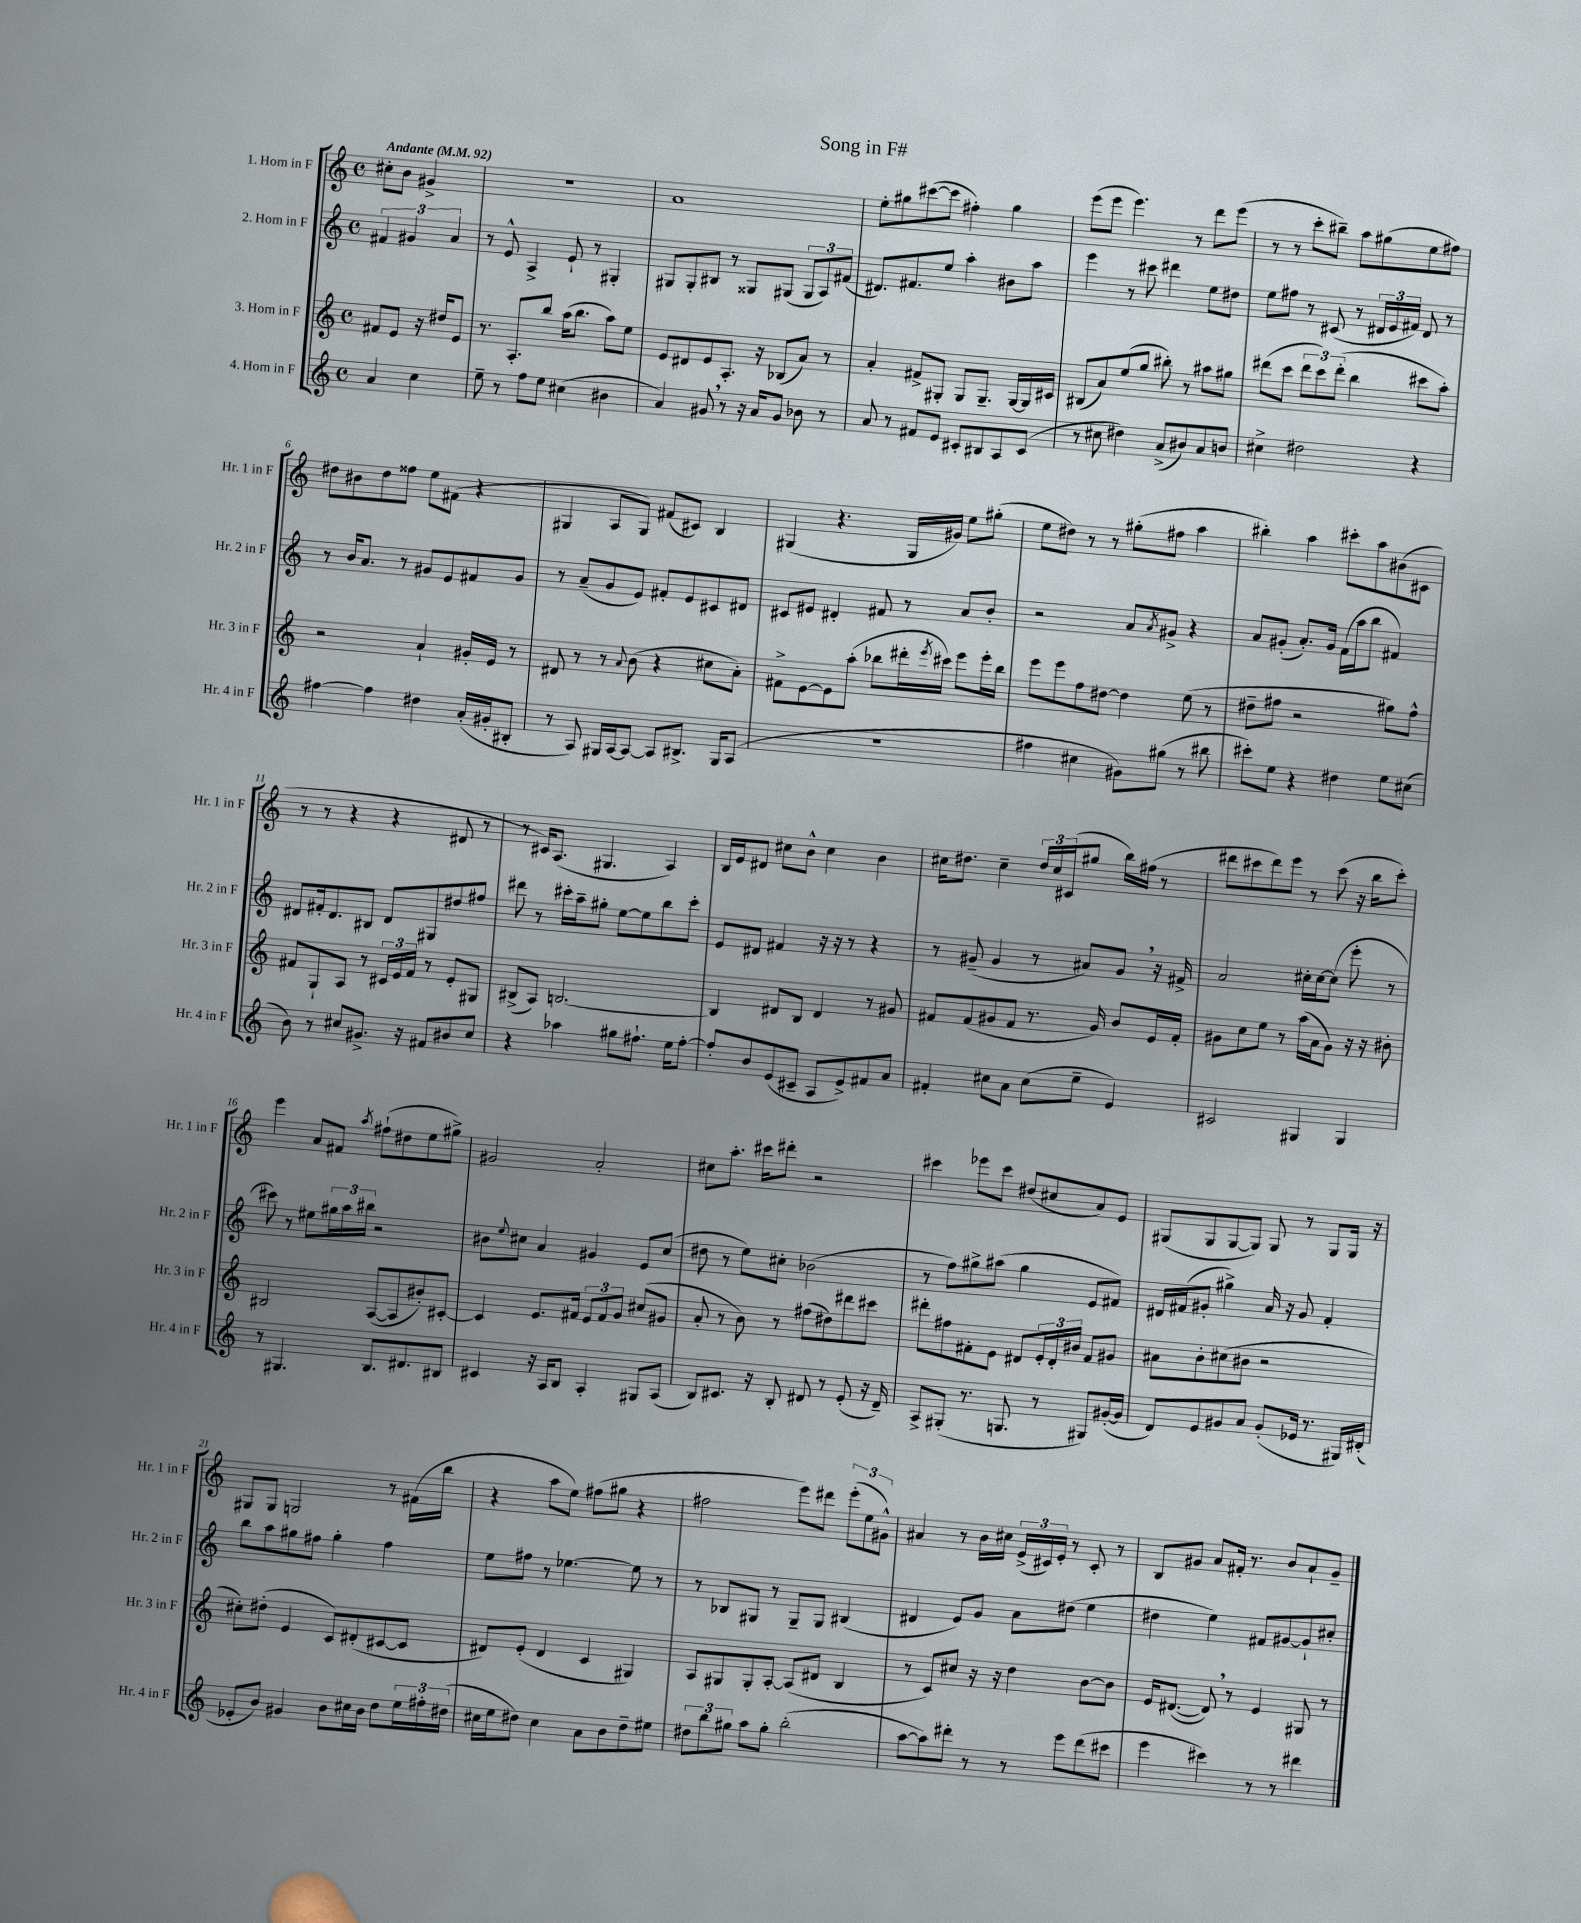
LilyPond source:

\header { title = "Song in F#" }
<<
\new StaffGroup <<
\new Staff = "s0" \with { instrumentName = "1. Horn in F" shortInstrumentName = "Hr. 1 in F" } {
    \clef treble \key c \major \defaultTimeSignature \time 4/4 \partial 2 \tempo "Andante" 4 = 92
    cis''8-. b'8 gis'4-> |
    R1 |
    a'1 |
    e''8-. gis''8 cis'''8~( cis'''8 fis''4-.) gis''4 |
    e'''8( e'''8 e'''4.) r8 d'''8 e'''8( |
    r8 r8 c'''8-. bis''8--) a''8 gis''8( e''8 fis''8) |
    dis''8 bis'8 dis''8 fisis''8 e''8 fis'8( r4 |
    gis4 a8 gis8) fis'8( cis'8) b4 |
    gis4( r4. gis16 gis'16) e''8 gis''8-.( |
    e''8 dis''8) r8 r8 gis''8-.( fis''8 a''4 |
    bis''4-.) a''4 cis'''8-. a''8 bis'8( cis'8 |
    r8 r8 r4 r4 dis'8 r8 |
    r8 cis'16) a8.( gis4. a4) |
    b16 e'16 dis'8 cis''8 b'8-^ cis''4 b'4 |
    cis''16 dis''8. cis''4-- \tuplet 3/2 { dis''16 cis''16 cis'16( } gis''8 b''16) fis''16( r8 |
    dis'''8 cis'''8 dis'''8) e'''8 r8 cis'''8( r16 b''16 cis'''8-.) |
    e'''4 a'8 fis'8 \acciaccatura { a''8 } fis''8-!( dis''8 e''8 gis''8->) |
    gis'2 a'2-. |
    cis''8 a''8.-. cis'''16 dis'''8-. r2 |
    cis'''4 ees'''8 cis'''8 dis''8( cis''8 a'8) e'8 |
    gis8( gis8 gis8~ gis8) gis8 r8 gis8 gis16 r16 |
    gis8 gis8 g2 r8 fis'16( b''16 |
    r4 a''8 e''8) fis''8( gis''8 r4 |
    fis''2 e'''8) dis'''8 \tuplet 3/2 { e'''8-.( e''8 gis'8-^) } |
    ais'4 r8 b'16 cis''16 \tuplet 3/2 { e'16->( cis'16) e'16-. } r8 cis'8-. r8 |
    b8 gis'8 a'8 fis'16-. r8. b'8 a'8-! gis'8-- \bar "|." |
}
\new Staff = "s1" \with { instrumentName = "2. Horn in F" shortInstrumentName = "Hr. 2 in F" } {
    \clef treble \key c \major \defaultTimeSignature \time 4/4 \partial 2
    \tuplet 3/2 { fis'4 gis'4 a'4 } |
    r8 e'8-^ a4-> e'8-! r8 gis4-. |
    gis8 gis8-. bis8 r8 gisis8 gis8( \tuplet 3/2 { gis8 a8) fis'8( } |
    dis'8.) fis'8. e''8 a''4-. bis'8 a''8 |
    e'''4 r8 cis'''8 dis'''4 e''8 dis''8 |
    e''8 fis''8 r8 cis'8( r8 \tuplet 3/2 { dis'16 e'16 fis'16) } dis'8 r8 |
    r8 b'16 a'8. r8 gis'8 e'8 fis'8 gis'8 |
    r8 a'8--( g'8 e'8) fis'8-. e'8 cis'8 dis'8 |
    cis'8 eis'8 dis'4-. fis'8 r8 a'8 b'8-. |
    r2 a'8 \acciaccatura { a'8 } gis'8-> r4 |
    a'8 gis'8-.( a'8.-.) gis'16 f'16( a''16 b''8 fis'4) |
    dis'8 fis'16-. dis'8. bis8 dis'8 gis8 dis''8 fis''8 |
    dis'''8 r8 cis'''16-. a''16-- gis''8-. e''8~ e''8 b''8 cis'''8-. |
    e'8 dis'8 fis'4 r16 r16 r8 r4 |
    r8 gis'8--( gis'4 r8 ais'8) gis'8 \breathe r16 fis'16-> |
    a'2 cis''16-. cis''16~ cis''8( e'''8-. r8 |
    cis'''8) r8 eis''8 \tuplet 3/2 { gis''16 a''16 bis''16 } r2 |
    bis'8 \appoggiatura { e''8 } cis''8 a'4 gis'4 e'8 cis''8( |
    dis''8 r8 e''8) cis''8-. bes'2( |
    r8 f''8) gis''8-> ais''8( gis''4 e'8 fis'8) |
    dis'16 fis'16( gis'8-. gis''4->) a'16 r16 gis'8 fis'4-. |
    b''8 a''8 gis''8 fis''8 gis''4-. fis''4 |
    e''8 fis''8 r8 ees''4.~ ees''8 r8 |
    r8 bes8 gis8 r8 gis8-- gis8 bis4( |
    dis'4 e'8) g'8 a'8 dis''8( e''4 |
    dis''4 e''4) fis'8 gis'8~ gis'8-! cis''8-. \bar "|." |
}
\new Staff = "s2" \with { instrumentName = "3. Horn in F" shortInstrumentName = "Hr. 3 in F" } {
    \clef treble \key c \major \defaultTimeSignature \time 4/4 \partial 2
    fis'8 e'8 r16 dis''16 e'8 |
    r8. a8.-. b''8 a''16( b''8. a''8) e''8 |
    e'8 dis'8 e'8 a8.-. r16 bes8( a'8) r8 |
    a'4-. fis'8-> gis8-. gis8 gis8.-- gis16~ gis16 cis'16 |
    bis8( a'8) e''8( g''8 bis''8-.) r8 ais''8 gis''8 |
    dis'''8( c'''8 \tuplet 3/2 { dis'''8 c'''8) dis'''8-.( } b''4 cis'''8 a''8-.) |
    r2 a'4-! gis'16-. e'16 r8 |
    dis'8 r8 r8 \appoggiatura { a'8 } b'8( r4 cis''8 a'8-.) |
    fis'8-> e'8~ e'8 a''8-.( bes''8 dis'''16-. \acciaccatura { e'''8 } cis'''16) e'''8 e'''16-. bes''16 |
    e'''8 e'''8 f''8 dis''8~ dis''4 e''8( r8 |
    dis''8-- fis''8 r2 gis''8) fis''8-^ |
    fis'8 g8-! a8 r8 \tuplet 3/2 { cis'16 e'16 fis'16 } r8 e'8-. gis8 |
    bis8->( a8) b2.~ |
    b4 dis'8 b8 dis'4 r8 gis'8 |
    fis'8 fis'8( gis'8 fis'8 r8. gis'16) b'8 e'16 fis'16-. |
    gis'8 c''8 e''8 r8 a''16( a'16 gis'8) r16 r16 bis'8-. |
    bis2 a8~( a8 bis'8-.) cis'8~-. |
    cis'4 e'8. fis'16 \tuplet 3/2 { e'8 fis'8 g'8 } cis''8( gis'8 |
    a'8-. r8 b'8) r8 fis''8( dis''8) dis'''8 cis'''8 |
    dis'''8-. fis''8 fis'8-. e'8 dis'8 \tuplet 3/2 { e'16-. dis'16-. bis'16 } fis'8 gis'8 |
    ais'8 b'8-. cis''8( bis'8 r2 |
    cis''8-.) dis''8-.( e'4 c'8) dis'8-.( cis'8~ cis'8 |
    dis'8) e'8-.( dis'4 c'4 gis4) |
    a8 gis8 gis8-. a8~-. a8( dis'8 b4 |
    r8 c'8) cis''8 r16 r16 d''4 b'8~ b'8 |
    e'16 dis'8.~( dis'8) \breathe r8 e'4 gis8 r8 \bar "|." |
}
\new Staff = "s3" \with { instrumentName = "4. Horn in F" shortInstrumentName = "Hr. 4 in F" } {
    \clef treble \key c \major \defaultTimeSignature \time 4/4 \partial 2
    a'4 c''4 |
    e''8-- r8 f''8 e''8 cis''4( bis'4 |
    a'4) gis'8 \breathe r8 r16 a'16 gis'8 bes'8 r8 |
    a'8 r8 fis'8 e'8 cis'8-. bis8 a8 cis'8( |
    r8 cis''8 dis''4) a'8->( bis'8) a'8 b'8 |
    cis''4-> dis''2 r4 |
    fis''4~ fis''4 dis''4 a'16-.( gis'16-. bis8-. |
    r8 a8) gis16 a16~ a8~ a8 bis8.-> gis16 a8( |
    r1 |
    fis''4 cis''4 gis'8) gis''8( r8 bis''8 |
    cis'''8-.) e''8 r4 dis''4 e''8 cis''8( |
    b'8) r8 cis''8 gis'8.-> r16 fis'8 bis'8 cis''8 |
    r4 aes''4 gis''8 fis''8.-! e''16 fis''8~-. |
    fis''8-. b'8 e'8( cis'8-- a8 e'8->) fis'8 a'8 |
    fis'4-. cis''8 a'8 cis''8( e''8-- e'4) |
    cis'2 gis4 gis4 |
    r8 gis4. b8. dis'8. bis8 |
    cis'4 r16 a16 b8 a4-. gis8 a8( |
    b8) cis'8. r16 b8-. dis'8 r8 e'8-.( r16 dis'16--) |
    a8-> gis8-.( r8. g8. r8 gis8) gis'16~-.( gis'16 |
    d'8) e'8 gis'8 a'8 gis'8-.( ees'16 r8. gis16) dis'16-.( |
    ees'8-. b'8) gis'4 b'8 cis''16 b'16 d''8 \tuplet 3/2 { e''16 fis''16-. dis''16( } |
    cis''16 e''16 dis''8) cis''4 a'8 b'8 dis''8-- eis''8 |
    \tuplet 3/2 { dis''8 b''8 gis''8 } a''8 gis''8-. b''2-.( |
    a''8~ a''8) dis'''8-. r8 r8 e'''8 dis'''8( cis'''8 |
    e'''4 cis'''4) r8 r8 dis'''4 \bar "|." |
}
>>
>>
